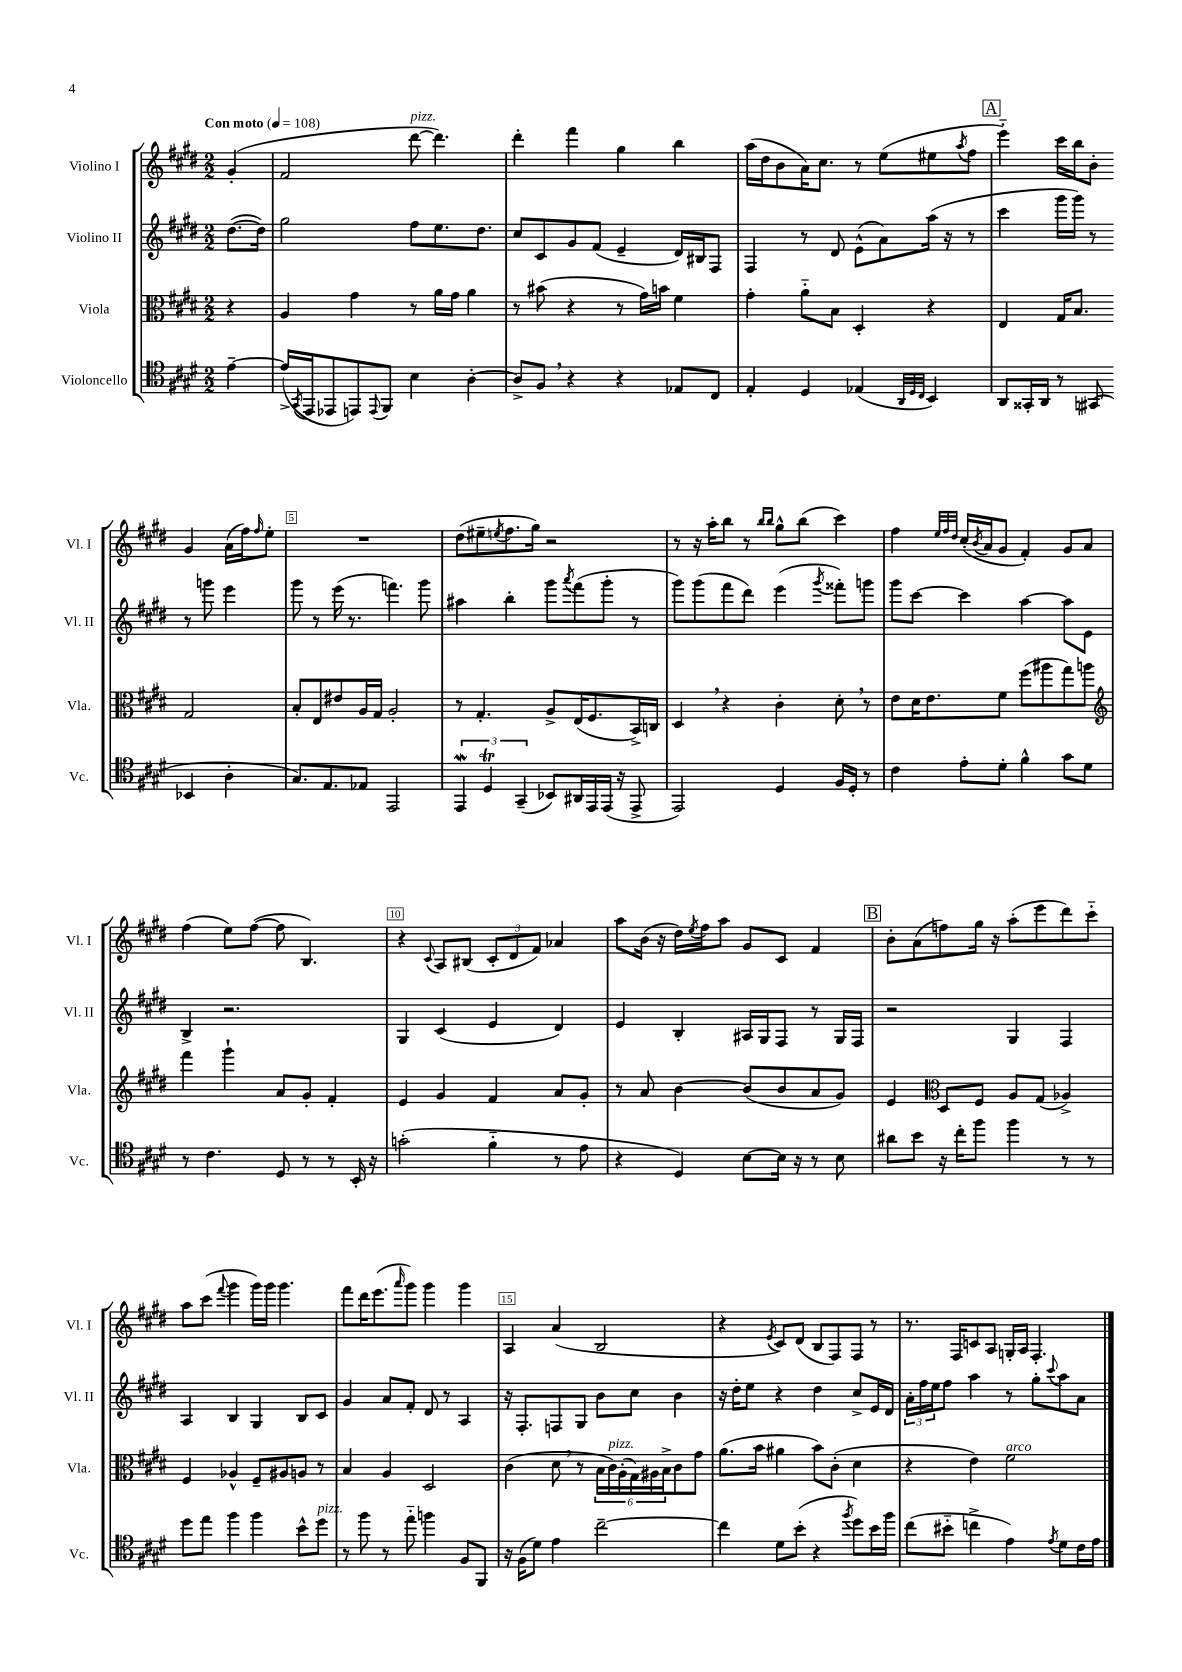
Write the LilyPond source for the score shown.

<<
\new StaffGroup <<
\new Staff = "s0" \with { instrumentName = "Violino I" shortInstrumentName = "Vl. I" } {
    \clef treble \key e \major \numericTimeSignature \time 2/2 \partial 4 \tempo "Con moto" 4 = 108
    gis'4-.( |
    fis'2 dis'''8~^\markup { \italic "pizz." } dis'''4.) |
    dis'''4-. fis'''4 gis''4 b''4 |
    a''16( dis''16 b'8 a'16) cis''8. r8 e''8( eis''8 \acciaccatura { a''8 } fis''8 |
    \mark \markup { \box "A" } e'''4-_) cis'''16 b''16 b'8-. gis'4 a'16( fis''16) \grace { fis''16 } e''8-. |
    R1 |
    dis''8( eis''8-- \acciaccatura { e''8 } fis''8. gis''16) r2 |
    r8 r16 a''16-. b''8 r8 \grace { b''16 b''16 } gis''8-^ b''8( cis'''4) |
    fis''4 \grace { e''32 fis''32 dis''32 } cis''16-.( \acciaccatura { b'8 } a'16 gis'8 fis'4-.) gis'8 a'8 |
    fis''4( e''8) fis''8~( fis''8 b4.) |
    r4 \appoggiatura { cis'8 } a8 bis8( \tuplet 3/2 { cis'8-. dis'8 fis'8) } aes'4 |
    a''8 b'16( r16 dis''16) \acciaccatura { e''8 } fis''16 a''8 gis'8 cis'8 fis'4 |
    \mark \markup { \box "B" } b'8-. a'8( f''8) gis''16 r16 a''8-.( e'''8 dis'''8) cis'''8-_ |
    a''8 cis'''8( \appoggiatura { fis'''8 } gis'''4 gis'''16) gis'''16 gis'''4. |
    fis'''8 dis'''16 e'''8.( \grace { a'''16 } gis'''8) gis'''4 gis'''4 |
    a4 a'4( b2 |
    r4 \acciaccatura { e'8 } cis'8) dis'8( b8 fis8) fis8 r8 |
    r8. fis16 c'8 a8 g16-. a16 fis4.-. \bar "|." |
}
\new Staff = "s1" \with { instrumentName = "Violino II" shortInstrumentName = "Vl. II" } {
    \clef treble \key e \major \numericTimeSignature \time 2/2 \partial 4
    dis''8.~( dis''16) |
    gis''2 fis''8 e''8. dis''8. |
    cis''8 cis'8 gis'8 fis'8( e'4-- dis'16) bis16 fis8 |
    fis4 r8 dis'8 e'8-^( a'8) a''16( r16 r8 |
    \mark \markup { \box "A" } cis'''4 gis'''16 gis'''16) r8 r8 g'''8 e'''4 |
    gis'''8 r8 e'''16( r8. f'''4.) gis'''8 |
    ais''4 b''4-. gis'''8 \acciaccatura { a'''8 } fis'''8( gis'''8-. r8 |
    gis'''8) gis'''8( fis'''8 dis'''8) e'''4( \acciaccatura { gis'''8 } fisis'''8-.) g'''8 |
    gis'''8 cis'''8~ cis'''4 a''4~ a''8 e'8 |
    b4-> r2. |
    gis4 cis'4( e'4 dis'4) |
    e'4 b4-. ais16 gis16 fis8 r8 gis16 fis16 |
    \mark \markup { \box "B" } r2 gis4 fis4 |
    a4 b4 gis4 b8 cis'8 |
    gis'4 a'8 fis'8-. dis'8 r8 a4 |
    r16 fis8.-. f8 gis8 b'8 cis''8 b'4 |
    r16 dis''16-. e''8 r4 dis''4 cis''8-> e'16 dis'16 |
    \tuplet 3/2 { a'16-. fis''16 e''16 } fis''8 a''4 r8 gis''8-. \appoggiatura { cis'''8 } a''8 a'8 \bar "|." |
}
\new Staff = "s2" \with { instrumentName = "Viola" shortInstrumentName = "Vla." } {
    \clef alto \key e \major \numericTimeSignature \time 2/2 \partial 4
    r4 |
    a4 gis'4 r8 a'16 gis'16 a'4 |
    r8 bis'8( r4 r8 gis'16) b'16 fis'4 |
    gis'4-. a'8-_ b8 dis4-. r4 |
    \mark \markup { \box "A" } e4 gis16 b8. gis2 |
    b8-. e8 eis'8 a16 gis16 a2-. |
    r8 gis4.-. a8-> e16( fis8. b,16->) c16 |
    dis4 \breathe r4 cis'4-. dis'8-. \breathe r8 |
    e'8 dis'16 e'8. fis'8 fis''8( ais''8 gis''8) a''8 |
    \clef treble fis'''4 gis'''4-! a'8 gis'8-. fis'4-. |
    e'4 gis'4 fis'4 a'8 gis'8-. |
    r8 a'8 b'4~ b'8( b'8 a'8 gis'8) |
    \mark \markup { \box "B" } e'4 \clef alto dis8 fis8 a8 gis8( aes4->) |
    fis4 aes4-^ fis8-- ais8 a8 r8 |
    b4 a4 dis2 |
    cis'4( dis'8 \breathe r8 \tuplet 6/4 { b16 cis'16^\markup { \italic "pizz." }) a16-.( gis16) ais16 b16-> } cis'8 gis'8 |
    a'8.( b'16 ais'4 b'8) cis'8-.( dis'4 |
    r4 e'4) fis'2^\markup { \italic "arco" } \bar "|." |
}
\new Staff = "s3" \with { instrumentName = "Violoncello" shortInstrumentName = "Vc." } {
    \clef tenor \key e \major \numericTimeSignature \time 2/2 \partial 4
    e'4~-- |
    e'16->( \acciaccatura { gis,8 } e,16 ees,8 e,8) \appoggiatura { e,8 } fis,8 b4 a4~-. |
    a8-> fis8 \breathe r4 r4 ees8 cis8 |
    e4-. dis4 ees4( \grace { a,32 dis32 cis32 } b,4) |
    \mark \markup { \box "A" } a,8 gisis,16-. a,16 r8 gis,8( bes,4 a4-. |
    gis8.) e8. ees8 e,2 |
    \tuplet 3/2 { e,4\mordent dis4\trill gis,4--( } bes,8) ais,16 e,16 e,16( r16 e,8-> |
    e,2) dis4 fis16 dis16-. r8 |
    cis'4 e'8-. dis'8-. fis'4-^ gis'8 dis'8 |
    r8 cis'4. dis8 r8 r8 b,16-. r16 |
    g'2-.( fis'4-_ r8 e'8 |
    r4 dis4) b8~ b16 r16 r8 b8 |
    \mark \markup { \box "B" } ais'8 b'8 r16 cis''16-. fis''8 fis''4 r8 r8 |
    dis''8 e''8 fis''4 fis''4 b'8-^ dis''8^\markup { \italic "pizz." } |
    r8 fis''8 r8 e''8-_ f''4 fis8 fis,8 |
    r16 fis16( dis'8) e'4 cis''2~-- |
    cis''4 dis'8 b'8-.( r4 \acciaccatura { fis''8 } dis''8) b'16 fis''16 |
    cis''8( bis'8-_ c''4-> e'4) \acciaccatura { e'8 } dis'8 cis'16 e'16 \bar "|." |
}
>>
>>
\layout { \context { \Score \override BarNumber.break-visibility = ##(#f #t #t) barNumberVisibility = #(every-nth-bar-number-visible 5) \override BarNumber.stencil = #(make-stencil-boxer 0.1 0.3 ly:text-interface::print) } }
